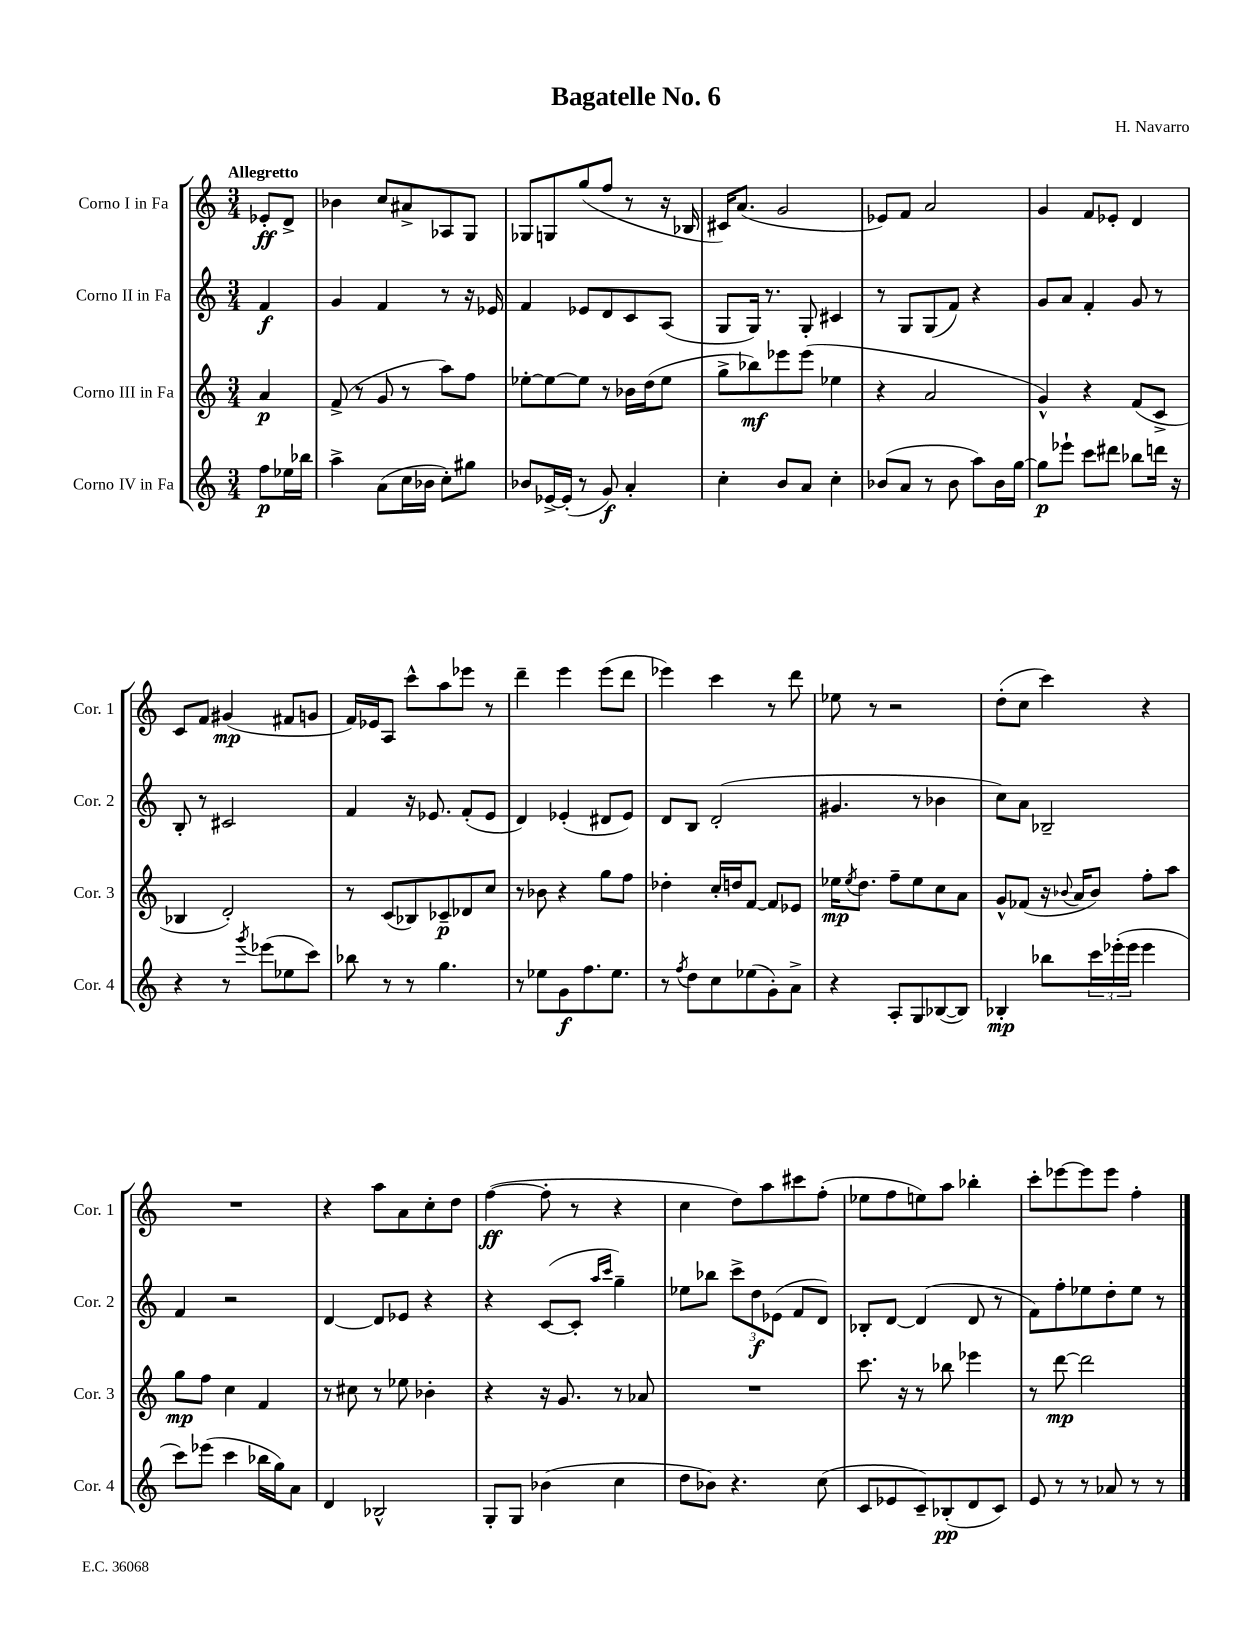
\header { title = "Bagatelle No. 6" composer = "H. Navarro" }
<<
\new StaffGroup <<
\new Staff = "s0" \with { instrumentName = "Corno I in Fa" shortInstrumentName = "Cor. 1" } {
    \clef treble \key c \major \numericTimeSignature \time 3/4 \partial 4 \tempo "Allegretto"
    ees'8-.\ff d'8-> |
    bes'4 c''8 ais'8-> aes8 g8 |
    ges8 g8 g''8( f''8 r8 r16 bes16 |
    cis'16) a'8.( g'2 |
    ees'8) f'8 a'2 |
    g'4 f'8 ees'8-. d'4 |
    c'8 f'8 gis'4\mp( fis'8 g'8 |
    f'16) ees'16 a8 c'''8-^ a''8 ees'''8 r8 |
    d'''4-- e'''4 e'''8( d'''8 |
    ees'''4) c'''4 r8 d'''8 |
    ees''8 r8 r2 |
    d''8-.( c''8 c'''4) r4 |
    R2. |
    r4 a''8 a'8 c''8-. d''8 |
    f''4~\ff( f''8-. r8 r4 |
    c''4 d''8) a''8 cis'''8 f''8-.( |
    ees''8 f''8 e''8) a''8 bes''4-. |
    c'''8-. ees'''8~ ees'''8 ees'''8 f''4-. \bar "|." |
}
\new Staff = "s1" \with { instrumentName = "Corno II in Fa" shortInstrumentName = "Cor. 2" } {
    \clef treble \key c \major \numericTimeSignature \time 3/4 \partial 4
    f'4\f |
    g'4 f'4 r8 r16 ees'16 |
    f'4 ees'8 d'8 c'8 a8( |
    g8 g16) r8. g8-. cis'4 |
    r8 g8 g8( f'8) r4 |
    g'8 a'8 f'4-. g'8 r8 |
    b8-. r8 cis'2 |
    f'4 r16 ees'8. f'8-.( ees'8 |
    d'4) ees'4-.( dis'8 ees'8) |
    d'8 b8 d'2-.( |
    gis'4. r8 bes'4 |
    c''8) a'8 bes2-- |
    f'4 r2 |
    d'4~ d'8 ees'8 r4 |
    r4 c'8~( c'8-. \grace { a''16 c'''16 } g''4--) |
    ees''8 bes''8 \tuplet 3/2 { c'''8-> d''8\f ees'8( } f'8 d'8) |
    bes8-. d'8~ d'4( d'8 r8 |
    f'8) f''8-. ees''8 d''8-. ees''8 r8 \bar "|." |
}
\new Staff = "s2" \with { instrumentName = "Corno III in Fa" shortInstrumentName = "Cor. 3" } {
    \clef treble \key c \major \numericTimeSignature \time 3/4 \partial 4
    a'4\p |
    f'8->( r8 g'8 r8 a''8) f''8 |
    ees''8~-. ees''8~ ees''8 r8 bes'16 d''16( ees''8 |
    g''8-> bes''8\mf) ees'''8 ees'''8( ees''4 |
    r4 a'2 |
    g'4-^) r4 f'8( c'8-> |
    bes4 d'2-.) |
    r8 c'8( bes8) ces'8--\p des'8 c''8 |
    r8 bes'8 r4 g''8 f''8 |
    des''4-. c''16-. d''16 f'8~ f'8 ees'8 |
    ees''16\mp \acciaccatura { ees''8 } d''8. f''8-- ees''8 c''8 a'8 |
    g'8-^ fes'8( r16 \appoggiatura { bes'8 } a'16 bes'8) f''8-. a''8 |
    g''8\mp f''8 c''4 f'4 |
    r8 cis''8 r8 ees''8 bes'4-. |
    r4 r16 g'8. r8 aes'8 |
    R2. |
    c'''8. r16 r8 bes''8 ees'''4 |
    r8 d'''8~\mp d'''2 \bar "|." |
}
\new Staff = "s3" \with { instrumentName = "Corno IV in Fa" shortInstrumentName = "Cor. 4" } {
    \clef treble \key c \major \numericTimeSignature \time 3/4 \partial 4
    f''8\p ees''16 bes''16 |
    a''4-> a'8( c''16 bes'16 c''8-.) gis''8 |
    bes'8 ees'16~-> ees'16-.( r8 g'8\f) a'4-. |
    c''4-. b'8 a'8 c''4-. |
    bes'8( a'8 r8 bes'8 a''8) bes'16 g''16~ |
    g''8\p ees'''8-! c'''8 dis'''8 bes''8 d'''16 r16 |
    r4 r8 \acciaccatura { g'''8 } ees'''8( ees''8 c'''8) |
    bes''8 r8 r8 g''4. |
    r8 ees''8 g'8\f f''8. ees''8. |
    r8 \acciaccatura { f''8 } d''8 c''8 ees''8( g'8-.) a'8-> |
    r4 a8-. g8 bes8~( bes8) |
    bes4-.\mp bes''8 \tuplet 3/2 { c'''16 ees'''16-.( ees'''16 } ees'''4 |
    c'''8) ees'''8( c'''4 bes''16 g''16) a'8 |
    d'4 bes2-^ |
    g8-. g8 bes'4( c''4 |
    d''8 bes'8) r4. c''8( |
    c'8 ees'8 c'8--) bes8-.\pp( d'8 c'8) |
    e'8 r8 r8 aes'8 r8 r8 \bar "|." |
}
>>
>>
\layout { \context { \Score \remove "Bar_number_engraver" } }
